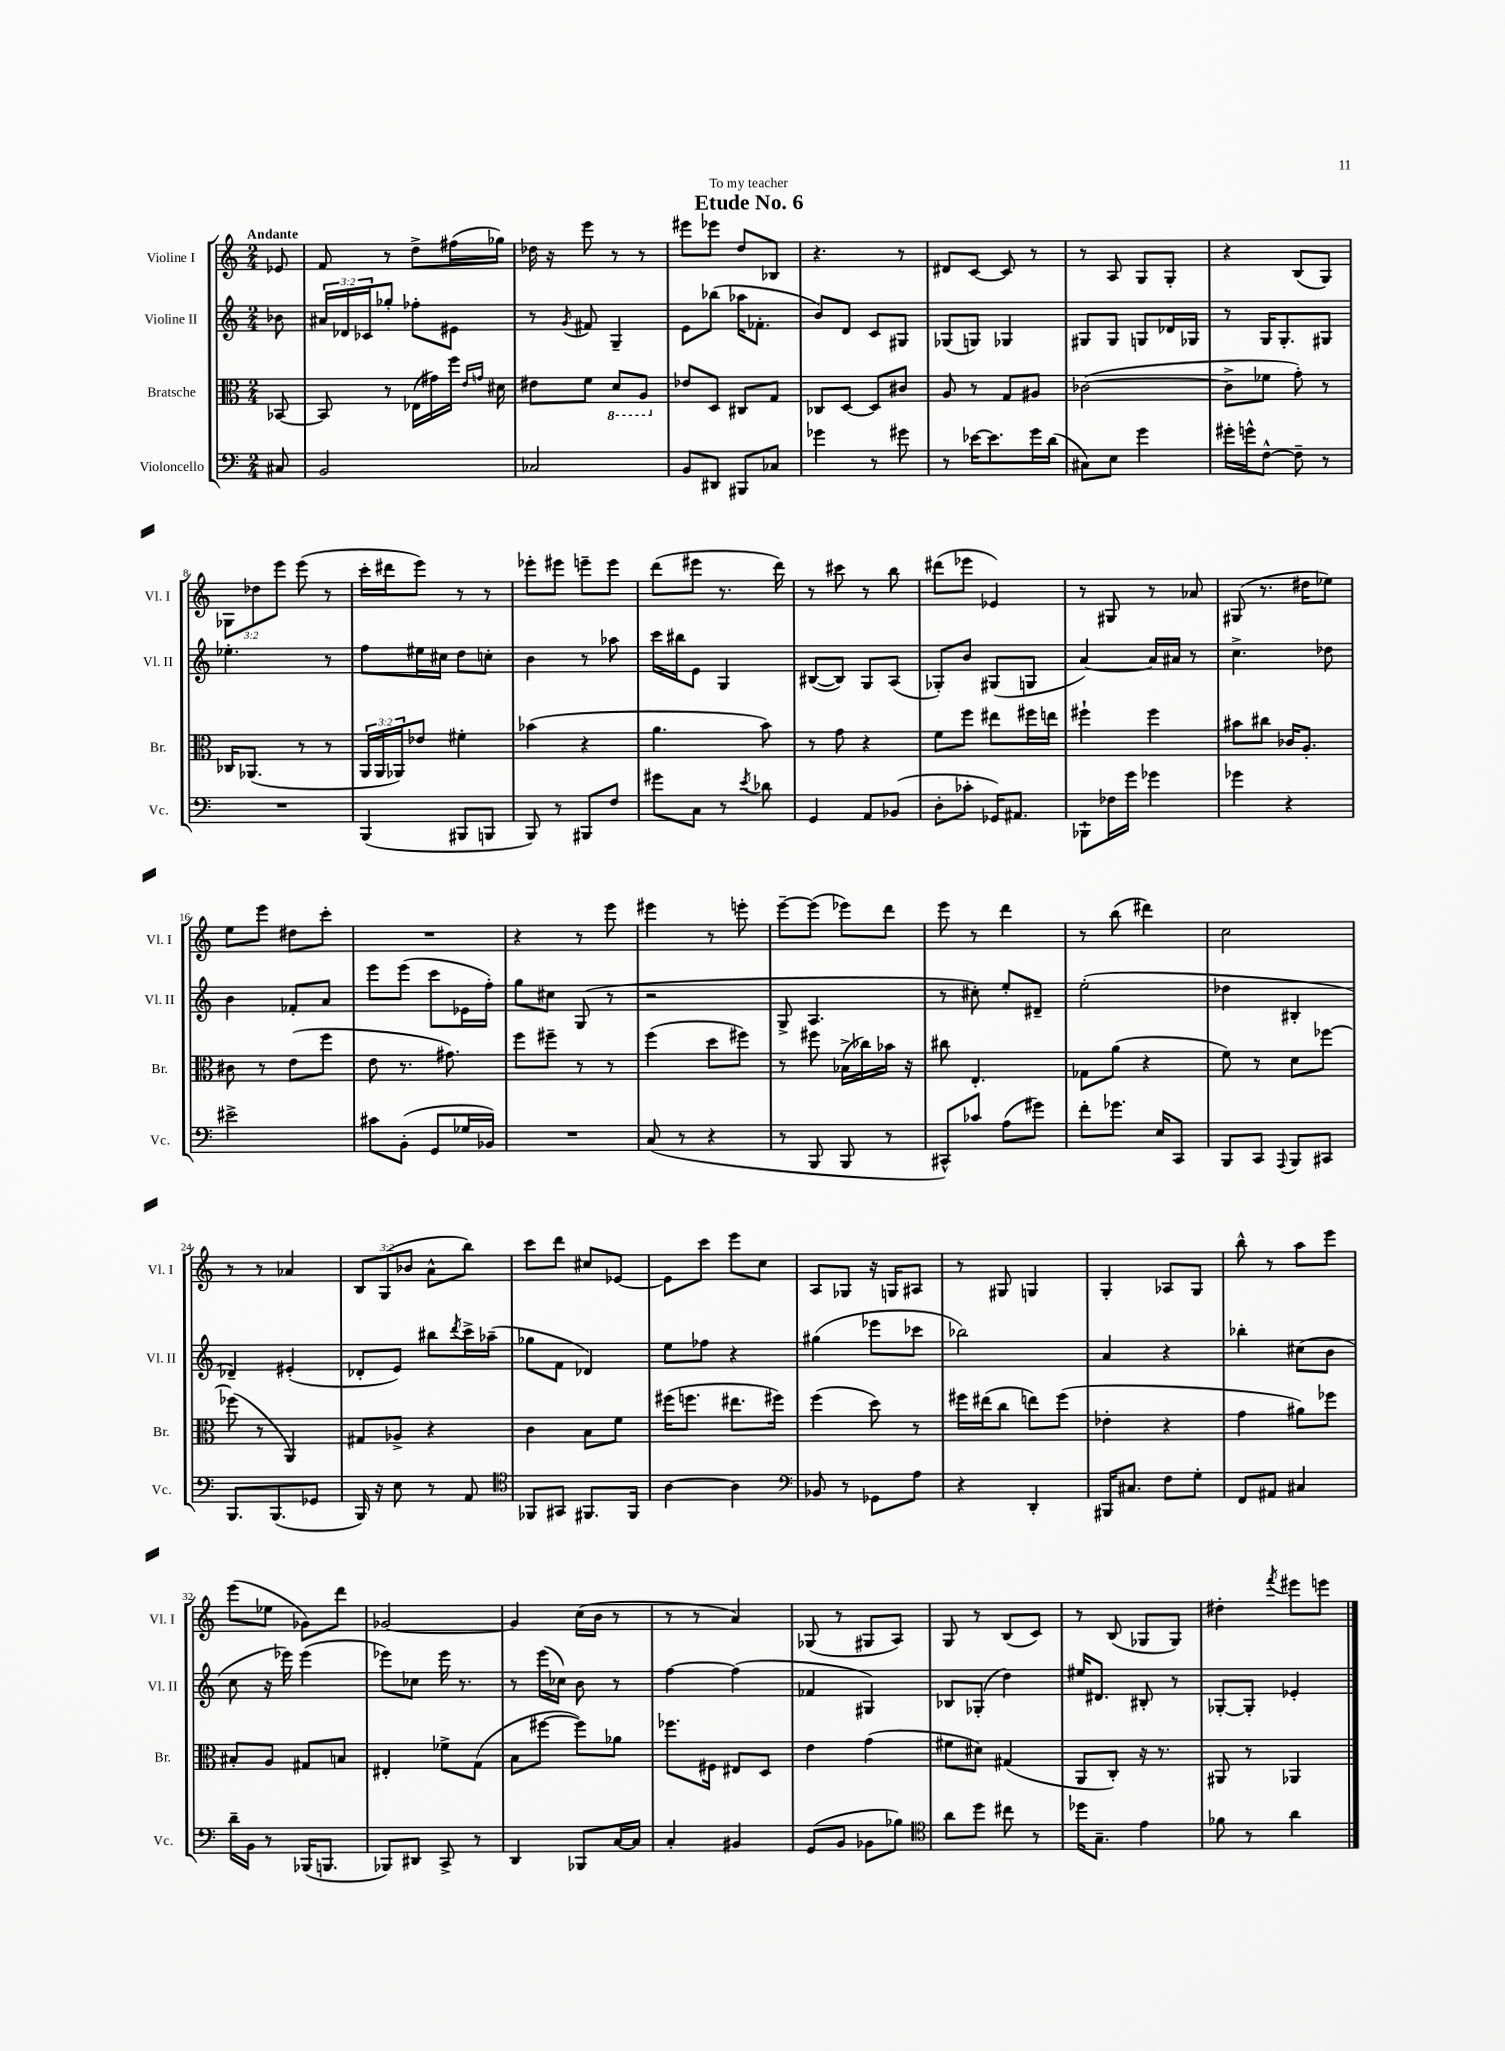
\header { title = "Etude No. 6" dedication = "To my teacher" }
<<
\new StaffGroup <<
\new Staff = "s0" \with { instrumentName = "Violine I" shortInstrumentName = "Vl. I" } {
    \clef treble \key c \major \numericTimeSignature \time 2/4 \override Staff.TupletNumber.text = #tuplet-number::calc-fraction-text \partial 8 \tempo "Andante"
    ees'8 |
    f'8 r8 d''8-> fis''16( ges''16) |
    des''16 r16 e'''8 r8 r8 |
    eis'''8 ees'''8 d''8 bes8 |
    r4. r8 |
    dis'8 c'8~ c'8 r8 |
    r8 a8 g8 g8-. |
    r4 b8( g8) |
    \tuplet 3/2 { ges8 des''8 e'''8 } e'''8( r8 |
    c'''16-. dis'''16 e'''8) r8 r8 |
    ees'''8-. eis'''8 e'''8-- e'''8 |
    d'''8( eis'''8 r8. d'''16) |
    r8 cis'''8 r8 b''8 |
    dis'''8( ees'''8 ees'4) |
    r8 gis8 r8 aes'8 |
    gis8( r8. dis''16 ees''8) |
    e''8 e'''8 dis''8 c'''8-. |
    R2 |
    r4 r8 e'''8 |
    eis'''4 r8 e'''8-. |
    e'''8~-- e'''8( ees'''8) d'''8 |
    e'''8 r8 d'''4 |
    r8 b''8( dis'''4) |
    c''2 |
    r8 r8 aes'4 |
    \tuplet 3/2 { b8 g8( bes'8 } a'8-^ b''8) |
    c'''8 d'''8 cis''8 ees'8~ |
    ees'8 c'''8 e'''8 c''8 |
    a8 ges8 r16 g16 ais8 |
    r8 gis8 g4 |
    g4-. aes8 g8 |
    b''8-^ r8 a''8 e'''8 |
    e'''8( ees''8 ges'8) d'''8 |
    ges'2~ |
    ges'4 c''16( b'16 r8 |
    r8 r8 a'4) |
    ges8( r8 gis8 a8) |
    g8 r8 b8( c'8) |
    r8 b8( ges8 ges8) |
    dis''4-. \acciaccatura { f'''8 } eis'''8 e'''8 \bar "|." |
}
\new Staff = "s1" \with { instrumentName = "Violine II" shortInstrumentName = "Vl. II" } {
    \clef treble \key c \major \numericTimeSignature \time 2/4 \override Staff.TupletNumber.text = #tuplet-number::calc-fraction-text \partial 8
    bes'8 |
    \tuplet 3/2 { ais'16 des'16 ces'16 } ges''8-. fes''8-. eis'8 |
    r8 \acciaccatura { g'8 } fis'8 g4-- |
    e'8 bes''8( aes''16 fes'8.-. |
    b'8) d'8 c'8 gis8 |
    ges8( g8) ges4 |
    gis8 gis8 g8 des'16 ges16 |
    r8 g16 g8.-. gis8 |
    ees''4.-. r8 |
    f''8 eis''16 cis''16 d''8 c''8-. |
    b'4 r8 aes''8 |
    c'''16 bis''16 e'8 g4 |
    bis8~( bis8) g8 a8( |
    ges8-.) b'8 gis8( g8 |
    a'4~) a'16 ais'16 r8 |
    c''4.-> des''8 |
    b'4 fes'8-. a'8 |
    e'''8 e'''8( c'''8 ees'16 f''16-.) |
    g''8 cis''8 g8( r8 |
    r2 |
    g8-> a4. |
    r8 cis''8-.) e''8-. dis'8-- |
    e''2-.( |
    des''4 bis4-. |
    des'4--) eis'4-.( |
    des'8-. e'8) bis''8 \acciaccatura { d'''8 } c'''16-> aes''16--( |
    ges''8 f'8 des'4) |
    e''8 fes''8 r4 |
    gis''4( ees'''8 ces'''8 |
    bes''2) |
    a'4 r4 |
    bes''4-. cis''8( b'8 |
    c''8 r16 ees'''16) ees'''4( |
    ees'''8) ces''8 ees'''16 r8. |
    r8 e'''16( ces''16) b'8 r8 |
    f''4~ f''4( |
    fes'4 gis4) |
    bes8 ges8-.( d''4) |
    eis''16 dis'8. bis8-. r8 |
    ges8~-. ges8-. ees'4-. \bar "|." |
}
\new Staff = "s2" \with { instrumentName = "Bratsche" shortInstrumentName = "Br." } {
    \clef alto \key c \major \numericTimeSignature \time 2/4 \override Staff.TupletNumber.text = #tuplet-number::calc-fraction-text \partial 8
    bes,8~ |
    bes,8 r8 ees16( gis'16) f''16 \grace { e'16 g'16 } dis'16 |
    eis'8 f'8 \ottava #-1 d8 a,8 \ottava #0 |
    ees'8 d8 cis8 g8 |
    ces8 d8~ d8 cis'8 |
    a8 r8 g8 ais8 |
    ces'2~( |
    ces'8-> fes'8 g'8-.) r8 |
    ces16 aes,8.( r8 r8 |
    \tuplet 3/2 { a,16 a,16 aes,16) } ees'8 fis'4-. |
    bes'4( r4 |
    a'4. b'8) |
    r8 g'8 r4 |
    f'8 f''8 eis''8 fis''16 e''16 |
    fis''4-! fis''4 |
    bis'8 cis''8 ces'16 a8.-. |
    cis'8 r8 e'8( f''8 |
    e'8 r8. gis'8.) |
    f''8 fis''8-- r8 r8 |
    f''4( d''8 fis''8) |
    r8 fis''8 bes16->( ces''16) bes'16 r16 |
    cis''8 e4.-. |
    ges8 a'8( r4 |
    f'8) r8 d'8 fes''8~ |
    fes''8( r8 a,4) |
    gis8 aes8-> r4 |
    c'4 b8 f'8 |
    fis''16( f''8. eis''8. fis''16) |
    f''4( d''8) r8 |
    fis''16 eis''16( c''8 e''8) fis''8( |
    ees'4-. r4 |
    g'4 ais'8) fes''8 |
    bis8-. a8 gis8 b8 |
    eis4-. fes'8-> g8( |
    b8 fis''8~ fis''8) aes'8 |
    fes''8. fis16 eis8 d8 |
    e'4 g'4( |
    fis'8 dis'8) gis4( |
    a,8 c8-.) r16 r8. |
    ais,8 r8 aes,4 \bar "|." |
}
\new Staff = "s3" \with { instrumentName = "Violoncello" shortInstrumentName = "Vc." } {
    \clef bass \key c \major \numericTimeSignature \time 2/4 \partial 8
    cis8 |
    b,2 |
    ces2 |
    b,8 dis,8 bis,,8 ces8 |
    ges'4 r8 gis'8 |
    r8 ees'16~ ees'8. g'16 d'16( |
    cis8) e8 g'4 |
    gis'16-. g'16-^ f8~-^ f8-- r8 |
    R2 |
    b,,4( bis,,8 b,,8 |
    b,,8) r8 bis,,8 f8 |
    gis'8 c8 r8 \acciaccatura { e'8 } des'8 |
    g,4 a,8 bes,8( |
    d8-. ces'8-. ges,16) ais,8. |
    bes,,8-! fes16 g'16 ges'4 |
    ges'4 r4 |
    eis'2-> |
    cis'8 b,8-.( g,8 ges16 bes,16) |
    R2 |
    c8( r8 r4 |
    r8 b,,8 b,,8 r8 |
    cis,8-^) ces'8 a8( gis'8) |
    f'8-. ges'8. e16 c,8 |
    b,,8 c,8 \appoggiatura { a,,8 } b,,8 cis,8 |
    b,,8. b,,8.( ges,8 |
    b,,16) r16 e8 r8 a,8 |
    \clef tenor fes,8 gis,8 fis,8. fis,16 |
    a4~ a4 |
    \clef bass bes,8 r8 ges,8 a8 |
    r4 d,4-. |
    bis,,16 cis8. f8 g8-. |
    f,8 ais,8 cis4 |
    d'16-- b,16 r8 bes,,16( b,,8. |
    bes,,8) dis,8 c,8-> r8 |
    d,4 bes,,8 c16~ c16 |
    c4-. bis,4 |
    g,8( b,8 bes,8 bes8) |
    \clef tenor a'8 d''8 cis''8 r8 |
    des''16 g8.-- e'4 |
    fes'8 r8 a'4 \bar "|." |
}
>>
>>
